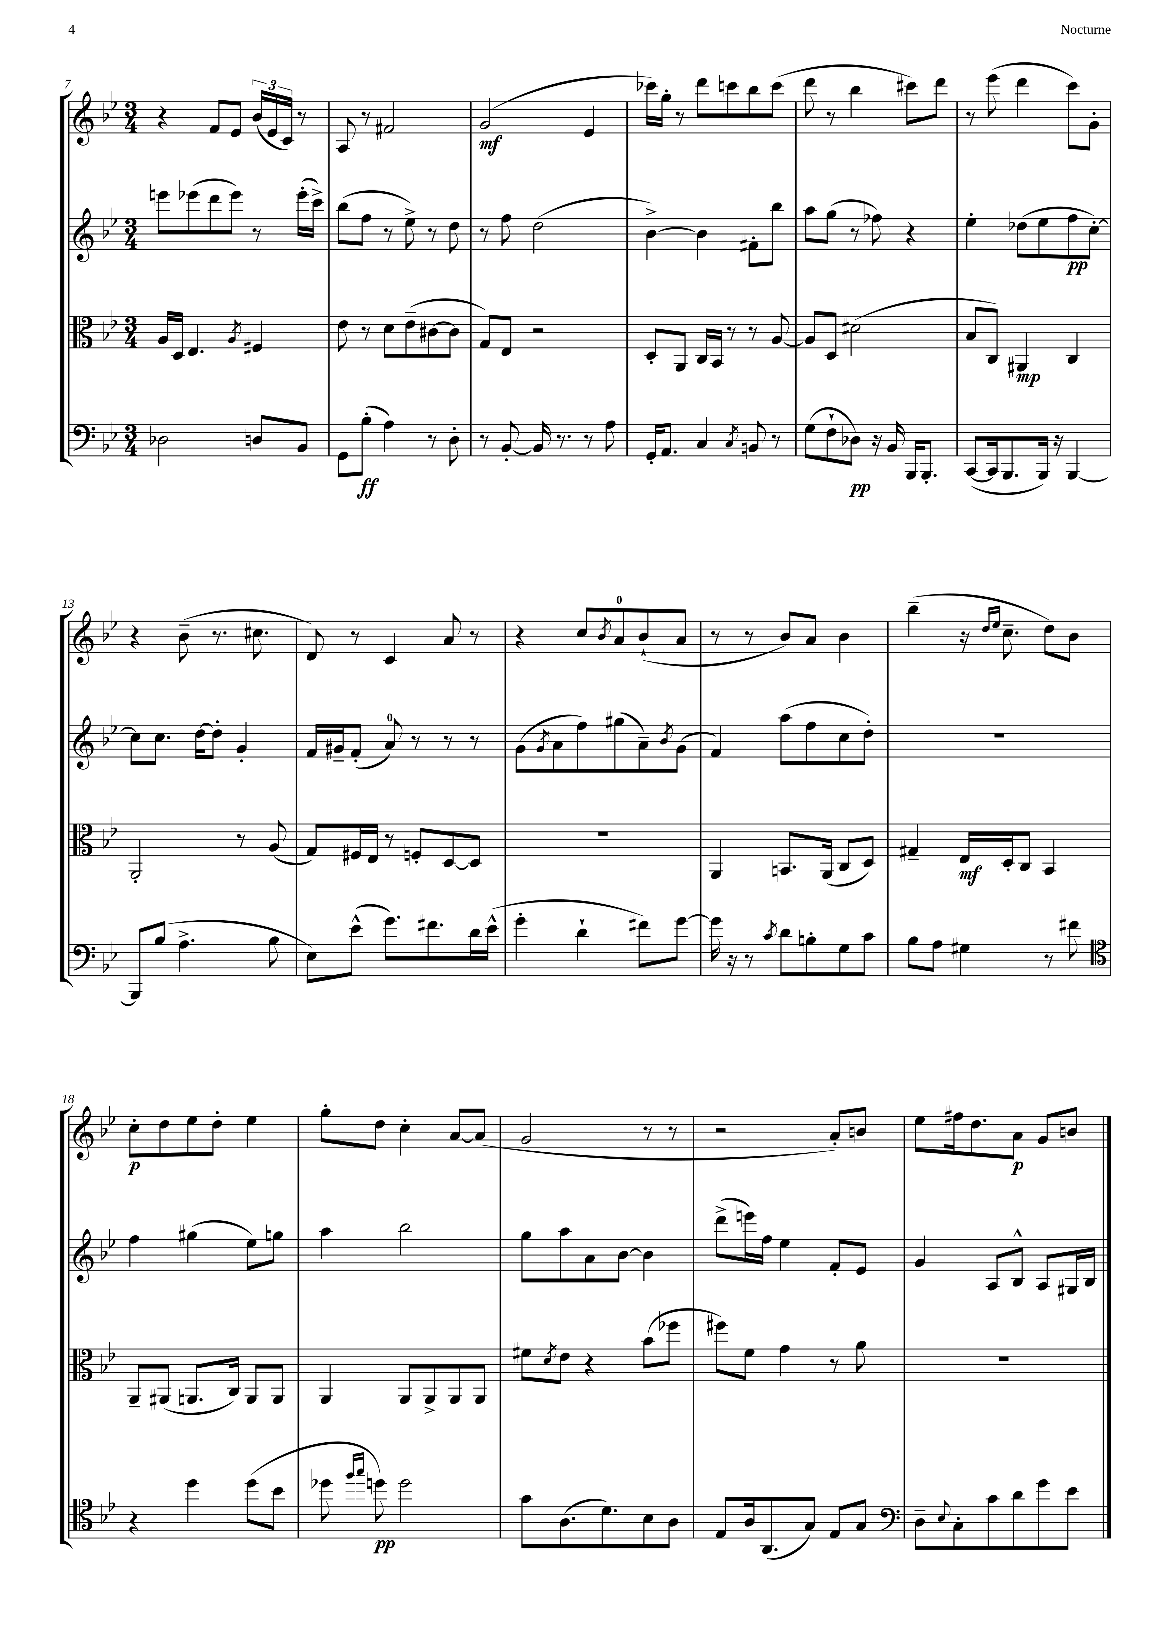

**kern	**dynam	**kern	**dynam	**kern	**dynam	**kern	**dynam
*part4	*part4	*part3	*part3	*part2	*part2	*part1	*part1
*staff4	*staff4	*staff3	*staff3	*staff2	*staff2	*staff1	*staff1
*clefF4	*	*clefC3	*	*clefG2	*	*clefG2	*
*k[b-e-]	*	*k[b-e-]	*	*k[b-e-]	*	*k[b-e-]	*
*M3/4	*	*M3/4	*	*M3/4	*	*M3/4	*
=7	=7	=7	=7	=7	=7	=7	=7
2D-X\	.	16A/LL	.	8eeen\L	.	4r	.
.	.	16D/JJ	.	.	.	.	.
.	.	4.E-/	.	(8eee-X\	.	.	.
.	.	.	.	8ddd\	.	8f/L	.
.	.	.	.	8eee-\J)	.	8e-/J	.
.	.	8qA/	.	.	.	.	.
8Dn/L	.	4F#X/	.	8r	.	(24b-/LL	.
.	.	.	.	.	.	24e-/	.
.	.	.	.	.	.	24c/JJ)	.
8BB-/J	.	.	.	(16eee-'\LL	.	8r	.
.	.	.	.	16ccc^\JJ)	.	.	.
=8	=8	=8	=8	=8	=8	=8	=8
8GG\L	.	8e-\	.	(8bb-\L	.	8A/	.
(8B-'\J	ff	8r	.	8ff\J	.	8r	.
4A\)	.	8d\L	.	8r	.	2f#X/	.
.	.	(8e-~\	.	8ee-^\)	.	.	.
8r	.	[8c#X\	.	8r	.	.	.
8D'\	.	8c#\J]	.	8dd\	.	.	.
=9	=9	=9	=9	=9	=9	=9	=9
8r	.	8G/L)	.	8r	.	(2g/	mf
[8BB-'/	.	8E-/J	.	8ff\	.	.	.
16BB-/]	.	2r	.	(2dd\	.	.	.
8.r	.	.	.	.	.	.	.
8r	.	.	.	.	.	4e-/	.
8A\	.	.	.	.	.	.	.
=10	=10	=10	=10	=10	=10	=10	=10
16GG'/KL	.	8D'/L	.	[4b-^\)	.	16ccc-X\LL)	.
8.AA/J	.	.	.	.	.	16gg'\JJ	.
.	.	8AA/J	.	.	.	8r	.
4C/	.	16C/LL	.	4b-\]	.	8ddd\L	.
.	.	16BB-/JJ	.	.	.	.	.
.	.	8r	.	.	.	8cccn\	.
8qC/	.	.	.	.	.	.	.
8BBn/	.	8r	.	8f#X'\L	.	8bb-\	.
8r	.	[8A/	.	8bb-\J	.	(8ccc\J	.
=11	=11	=11	=11	=11	=11	=11	=11
(8G\L	.	8A/L]	.	8aa\L	.	8ddd\	.
8F`\	.	8D/J	.	(8gg\J	.	8r	.
8D-X\J)	pp	(2d#X\	.	8r	.	4bb-\	.
16r	.	.	.	8ff-X\)	.	.	.
16BB-/	.	.	.	.	.	.	.
16BBB-/KL	.	.	.	4r	.	8ccc#X\L)	.
8.BBB-'/J	.	.	.	.	.	.	.
.	.	.	.	.	.	8ddd\J	.
=12	=12	=12	=12	=12	=12	=12	=12
([8CC/L	.	8B-/L	.	4ee-'\	.	8r	.
16CC/k]	.	8C/J)	.	.	.	(8eee-\	.
8.BBB-/	.	.	.	.	.	.	.
.	.	4AA#X/	mp	(8dd-X\L	.	4ddd\	.
16BBB-/Jk)	.	.	.	8ee-\	.	.	.
16r	.	.	.	.	.	.	.
[4BBB-/	.	4C/	.	8ff\	pp	8ccc\L)	.
.	.	.	.	[8cc'\J)	.	8g'\J	.
!!LO:LB:g=z
=13	=13	=13	=13	=13	=13	=13	=13
8BBB-/L]	.	2AA'/	.	8cc\L]	.	4r	.
(8B-/J	.	.	.	8.cc\J	.	.	.
4.A^\	.	.	.	.	.	(8b-~\	.
.	.	.	.	[16dd\KL	.	.	.
.	.	.	.	8dd'\J]	.	8.r	.
.	.	8r	.	4g'/	.	.	.
.	.	.	.	.	.	8.cc#X\	.
8B-\	.	(8A/	.	.	.	.	.
=14	=14	=14	=14	=14	=14	=14	=14
8E-\L)	.	8G/L)	.	16f/LL	.	8d/)	.
.	.	.	.	16g#X~/J	.	.	.
(8e-^^\J	.	16F#X/L	.	(8f'/J	.	8r	.
.	.	16E-/JJ	.	.	.	.	.
8.g\L)	.	8r	.	8a/)	.	4c/	.
.	.	8Fn'/L	.	8r	.	.	.
8.f#X\	.	.	.	.	.	.	.
.	.	[8D/	.	8r	.	8a/	.
16d\L	.	8D/J]	.	8r	.	8r	.
(16e-^^\JJ	.	.	.	.	.	.	.
=15	=15	=15	=15	=15	=15	=15	=15
4g'\	.	2.r	.	(8g\L	.	4r	.
.	.	.	.	8qg/	.	.	.
.	.	.	.	8a\	.	.	.
4d`\	.	.	.	8ff\)	.	8cc/L	.
.	.	.	.	.	.	8qb-/	.
.	.	.	.	(8gg#X\	.	8a/	.
8f#X\L)	.	.	.	8a~\)	.	(8b-`/	.
.	.	.	.	8qb-/	.	.	.
[8g\J	.	.	.	(8g\J	.	8a/J	.
=16	=16	=16	=16	=16	=16	=16	=16
16g\]	.	4AA/	.	4f/)	.	8r	.
16r	.	.	.	.	.	.	.
8r	.	.	.	.	.	8r	.
8qc/	.	.	.	.	.	.	.
8d\L	.	8.BBn/L	.	(8aa\L	.	8b-/L)	.
8Bn'\	.	.	.	8ff\	.	8a/J	.
.	.	(16AA/Jk	.	.	.	.	.
8G\	.	8C/L	.	8cc\	.	4b-\	.
8c\J	.	8D/J)	.	8dd'\J)	.	.	.
=17	=17	=17	=17	=17	=17	=17	=17
8B-\L	.	4G#X~/	.	2.r	.	(4bb-~\	.
8A\J	.	.	.	.	.	.	.
4G#X\	.	16E-/LL	mf	.	.	16r	.
.	.	.	.	.	.	16qqdd/LL	.
.	.	.	.	.	.	16qqee-/JJ	.
.	.	16D'/J	.	.	.	8.cc~\	.
.	.	8C/J	.	.	.	.	.
8r	.	4BB-/	.	.	.	8dd\L)	.
8f#X\	.	.	.	.	.	8b-\J	.
!!LO:LB:g=z
=18	=18	=18	=18	=18	=18	=18	=18
*clefC4	*	*	*	*	*	*	*
4r	.	8AA~/L	.	4ff\	.	8cc'\L	p
.	.	(8AA#X/J	.	.	.	8dd\	.
4dd\	.	8.AAn/L	.	(4gg#X\	.	8ee-\	.
.	.	.	.	.	.	8dd'\J	.
.	.	16C/Jk)	.	.	.	.	.
(8dd\L	.	8AA/L	.	8ee-\L)	.	4ee-\	.
8b-\J	.	8AA/J	.	8ggn\J	.	.	.
=19	=19	=19	=19	=19	=19	=19	=19
8dd-X\	.	4AA/	.	4aa\	.	8gg'\L	.
16qqff/LL	.	.	.	.	.	.	.
16qqgg/JJ	.	.	.	.	.	.	.
8ddn\)	pp	.	.	.	.	8dd\J	.
2dd\	.	8AA/L	.	2bb-\	.	4cc'\	.
.	.	8AA^/	.	.	.	.	.
.	.	8AA/	.	.	.	[8a/L	.
.	.	8AA/J	.	.	.	(8a/J]	.
=20	=20	=20	=20	=20	=20	=20	=20
8g\L	.	8f#X\L	.	8gg\L	.	2g/	.
.	.	8qd/	.	.	.	.	.
(8.A\	.	8e-\J	.	8aa\	.	.	.
.	.	4r	.	8a\	.	.	.
8.d\)	.	.	.	.	.	.	.
.	.	.	.	[8b-\J	.	.	.
8B-\	.	(8b-\L	.	4b-\]	.	8r	.
8A\J	.	8ff-X\J	.	.	.	8r	.
=21	=21	=21	=21	=21	=21	=21	=21
8E-/L	.	8ff#X\L)	.	(8ddd^\L	.	2r	.
16A/k	.	8f\J	.	16eeen\L)	.	.	.
(8.AA/	.	.	.	16ff\JJ	.	.	.
.	.	4g\	.	4ee-\	.	.	.
8G/J)	.	.	.	.	.	.	.
8E-/L	.	8r	.	8f'/L	.	8a'/L)	.
8G/J	.	8a\	.	8e-/J	.	8bn/J	.
=22	=22	=22	=22	=22	=22	=22	=22
*clefF4	*	*	*	*	*	*	*
8D~\L	.	2.r	.	4g/	.	8ee-\L	.
8qqE-/	.	.	.	.	.	.	.
8C'\	.	.	.	.	.	16ff#X\k	.
.	.	.	.	.	.	8.dd\	.
8c\	.	.	.	8A/L	.	.	.
8d\	.	.	.	8B-^^/J	.	8a\J	p
8g\	.	.	.	8A/L	.	8g/L	.
8e-\J	.	.	.	16G#X/L	.	8bn/J	.
.	.	.	.	16B-/JJ	.	.	.
==	==	==	==	==	==	==	==
*-	*-	*-	*-	*-	*-	*-	*-
